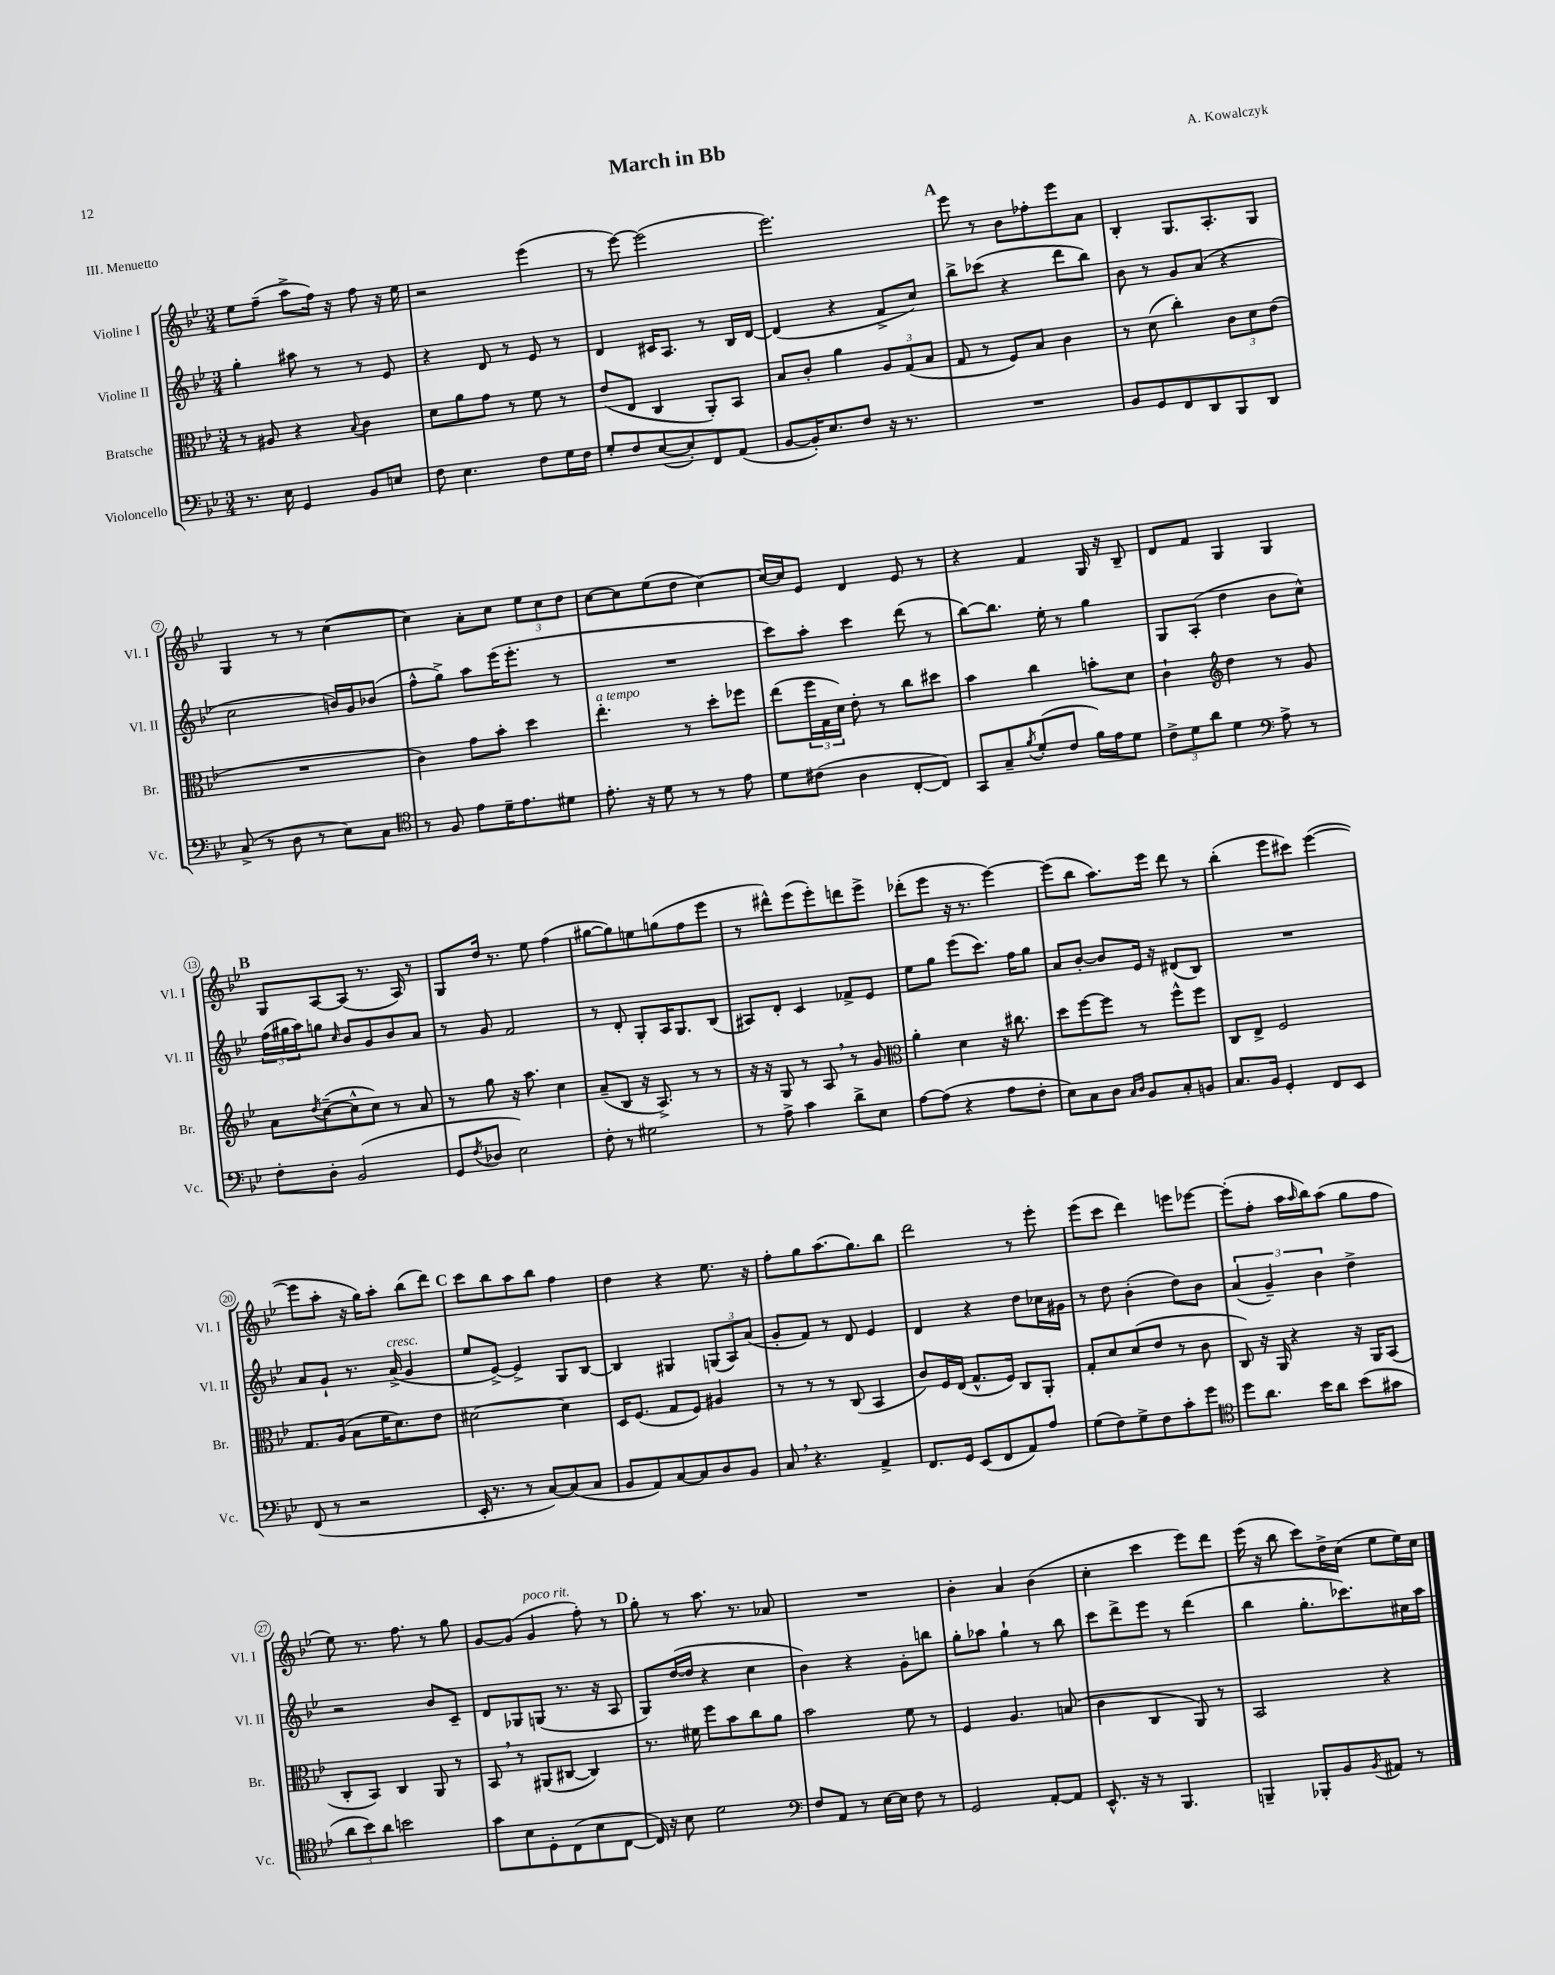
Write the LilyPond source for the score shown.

\header { title = "March in Bb" composer = "A. Kowalczyk" piece = "III. Menuetto" }
<<
\new StaffGroup <<
\new Staff = "s0" \with { instrumentName = "Violine I" shortInstrumentName = "Vl. I" } {
    \clef treble \key bes \major \numericTimeSignature \time 3/4
    ees''8 f''8--( a''8-> f''16) r16 f''8 r16 ees''16 |
    r2 ees'''4( |
    r8 ees'''8~) ees'''2( |
    ees'''2.) |
    \mark \markup { \bold "A" } ees'''8 r8 bes'8 fes''8-. ees'''8 a'8 |
    bes4-. g8. a8.-. g8 |
    g4 r8 r8 c''4~( |
    c''4) a'8-. c''8 \tuplet 3/2 { ees''8 c''8 d''8 } |
    c''8~ c''8 ees''8( d''8 c''4~) |
    c''16~ c''16 ees'8 d'4 ees'8 r8 |
    r4 f'4 g16 r16 bes8-- |
    d'8 f'8 g4 g4 |
    \mark \markup { \bold "B" } g8 a8~ a8( r8. a16) r8 |
    g8 d''16 r8. ees''8 f''4( |
    gis''8~ gis''8) e''8 g''8( f''8 ees'''8 |
    r8 dis'''8-^) ees'''8( ees'''8-.) d'''8 ees'''8-> |
    des'''8-.( ees'''8 r16 r8. ees'''4~) |
    ees'''8( bes''8 a''8.) ees'''16 d'''8 r8 |
    bes''4-.( ees'''8 cis'''8) ees'''4~( |
    ees'''8 a''8-. r16 g''16) a''8-. bes''8( d'''8) |
    \mark \markup { \bold "C" } c'''8 bes''8 a''8 bes''8 f''4 |
    d''4 r4 ees''8. r16 |
    f''8-. g''8 a''8.( g''8.) bes''8 |
    d'''2 r8 ees'''8-. |
    ees'''8( c'''8 d'''4) e'''8 ees'''8~ |
    ees'''8-.( f''8-. a''16 \grace { a''16 } bes''16) a''8( g''8 f''8 |
    ees''8) r8. f''8. r8 g''8 |
    g'8~ g'8( g'4^\markup { \italic "poco rit." } f''8-.) r8 |
    \mark \markup { \bold "D" } g''8-. r8 a''8. r8. aes'8 |
    R2. |
    bes'4-. a'4 bes'4( |
    c''4-. c'''4 ees'''8) d'''8 |
    ees'''16( r16 bes''8 c'''8) d''16-> c''16( ees''8 ees''16) c''16 \bar "|." |
}
\new Staff = "s1" \with { instrumentName = "Violine II" shortInstrumentName = "Vl. II" } {
    \clef treble \key bes \major \numericTimeSignature \time 3/4
    g''4-. ais''8 r8 r8 ees'8 |
    r4 d'8 r8 ees'8 r8 |
    d'4 cis'16 a8. r8 bes16 d'16~ |
    d'4( r4 f'8-> c''8) |
    \mark \markup { \bold "A" } bes''8-> ces'''8( r4 d'''8 bes''8) |
    bes'8 r8 g'8 a'8( r4 |
    c''2 b'16) g'16 bes'8( |
    f''8-^ g''8->) a''8 ees'''16( ees'''8.-. r8 |
    R2. |
    c'''8) a''8-. c'''4 d'''8( r8 |
    bes''8~) bes''8. ees''16-. r8 g''4 |
    g8 a8-.( d''4 bes'8 c''8-^) |
    \mark \markup { \bold "B" } \tuplet 3/2 { f''16( gis''16 a''16) } g''8 \grace { c''16 } bes'8 g'8 bes'8 a'8 |
    r8 g'8 f'2 |
    r8 d'8-. g8-. a16 g8. bes8( |
    ais8) d'8-. c'4 fes'8-> ees'8 |
    ees''8 g''8 ees'''8( c'''8.) f''16 g''8 |
    a'8 bes'8~-. bes'8 ees'16 r16 dis'8( bes8) |
    R2. |
    a'8 g'8-! r8. a'16->^\markup { \italic "cresc." }( g'4 |
    \mark \markup { \bold "C" } ees''8 ees'8~->) ees'4-> g8 bes8~ |
    bes4 gis4 \tuplet 3/2 { g8( a8) a'8( } |
    g'8-. f'8) r8 d'8 ees'4 |
    d'4 r4 d''8 ces''16 gis'16 |
    r8 d''8 bes'4-.( d''8) bes'8 |
    \tuplet 3/2 { a'4( g'4--) bes'4 } d''4-> |
    r2 bes'8 c'8-- |
    d'8 ges8 g8( r8. r16 a8 |
    \mark \markup { \bold "D" } g8) d''16~( d''16 r4 c''4 |
    bes'4) r4 g'8-. b''8 |
    g''8-. aes''8 g''4-! r8 bes''8 |
    c'''8 d'''8-> ees'''8 r8 d'''4( |
    bes''4 g''8.-. ces'''8.) cis''16 a''16 \bar "|." |
}
\new Staff = "s2" \with { instrumentName = "Bratsche" shortInstrumentName = "Br." } {
    \clef alto \key bes \major \numericTimeSignature \time 3/4
    r8 ais8 r4 \appoggiatura { bes8 } c'4 |
    d'8 a'8 g'8 r8 f'8 r8 |
    ees'8( ees8 c4 a,8-.) bes,8 |
    bes8 c'8-. a'4 \tuplet 3/2 { a8 g8( bes8 } |
    \mark \markup { \bold "A" } g8 r8 f8) bes8 c'4 |
    r8 d'8( c''4-.) \tuplet 3/2 { c'8 d'8 ees'8( } |
    R2. |
    c'4) g'8 bes'8-. d''4 |
    ees''4.-.^\markup { \italic "a tempo" } r8 d''8-. fes''8 |
    ees''8( \tuplet 3/2 { f''16 g16 d'16) } ees'8-. r8 c''8 dis''8 |
    bes'4 c''4 b'8-. d'8 |
    c'4-! \clef treble d''4 r8 g'8 |
    \mark \markup { \bold "B" } a'8 \acciaccatura { d''8 } c''8~--( c''8-^ c''8) r8 a'8 |
    r8 g''8 r16 a''8. c''4 |
    a'8--( bes8 r16 a8.->) r8 r8 |
    r16 r16 g8 r8 a8 \breathe r8 g'8 |
    \clef alto a'4-. d'4 r16 cis''8. |
    d''8 f''8~ f''8 r8 f''8-^ f''8 |
    c8 ees8-> f2 |
    g8. a16( bes8 f'16 d'8.) ees'8 |
    \mark \markup { \bold "C" } dis'2~ dis'4 |
    d16 f8.( g8 f8) ais4 |
    r8 r8 r8 c8( bes,4 |
    c'8) f16 ees16( g8.-^ f16) c8 a,8-. |
    g8-. d'8 d'8( ees'8 r8 c'8 |
    c8) r16 a,16 r4 r16 a,16 bes,8( |
    c8-. bes,8) c4 a,8 r8 |
    bes,8 \breathe r8 ais,8( cis8~ cis4) |
    \mark \markup { \bold "D" } r8. fis'16 f''8 bes'8 c''8 a'8 |
    bes'2 f'8 r8 |
    f4 a4. b8( |
    c'4 c4 a,8) r8 |
    bes,2 r4 \bar "|." |
}
\new Staff = "s3" \with { instrumentName = "Violoncello" shortInstrumentName = "Vc." } {
    \clef bass \key bes \major \numericTimeSignature \time 3/4
    r8. ees16 g,4 bes,8 e8 |
    f8 ees4. f8 g16 f16 |
    g8-. f8 ees8~( ees8-.) f,8 a,8( |
    bes,8~ bes,16-.) ees8. f8 r16 r8. |
    \mark \markup { \bold "A" } R2. |
    bes,8 g,8 f,8 d,8 bes,,8 d,8 |
    c8->( r8 d8 r8 ees8) c8 |
    \clef tenor r8 f8 ees'8 d'16-- ees'8. dis'8 |
    ees'8.-. r16 d'8 r8 r8 ees'8 |
    d'8 cis'8( a4 c8~-. c8) |
    g,8 g8-- \acciaccatura { f'8 } d'8-.( c'8 f'16) ees'16 d'8 |
    \tuplet 3/2 { c'8-> d'8 a'8 } d'4 \clef bass a8-> r8 |
    \mark \markup { \bold "B" } f8-. d8-. bes,2( |
    g,8 \acciaccatura { f8 } des8 ees2) |
    f8-. r8 gis2 |
    r8 a8-> c'4 d'8-> ees8 |
    a8~ a8( r4 a8 f8-. |
    ees8) c8 d8 \grace { c16 d16 } bes,8 c8-. b,8 |
    c8. bes,16 g,4-. f,8 ees,8 |
    f,8( r8 r2 |
    \mark \markup { \bold "C" } ees,16-. r8. r8 c8~) c8( c8 |
    bes,8 a,8) c8~ c8 d8 bes,8 |
    c8 \breathe r4. a,4-> |
    f,8. g,16 ees,8( f,8 a,8) a8 |
    g8( f8) g8-> f8 c'8-. g'8 |
    \clef tenor d''8 a'8. bes'16 a'8 bes'8( gis'8 |
    \tuplet 3/2 { a'8 bes'8) a'8 } b'2 |
    g'8 bes8 d8-. c8( bes8 c8~ |
    \mark \markup { \bold "D" } c16) r16 bes8 d'2 |
    \clef bass f8 a,8 r8 ees16~ ees16 f8 r8 |
    g,2 a,8~-. a,8 |
    ees,8.-^ r16 r8 bes,,4. |
    b,,4-- bes,,8-. bes,8 \acciaccatura { bes,8 } ais,8 r8 \bar "|." |
}
>>
>>
\layout { \context { \Score \override BarNumber.stencil = #(make-stencil-circler 0.1 0.3 ly:text-interface::print) } }
